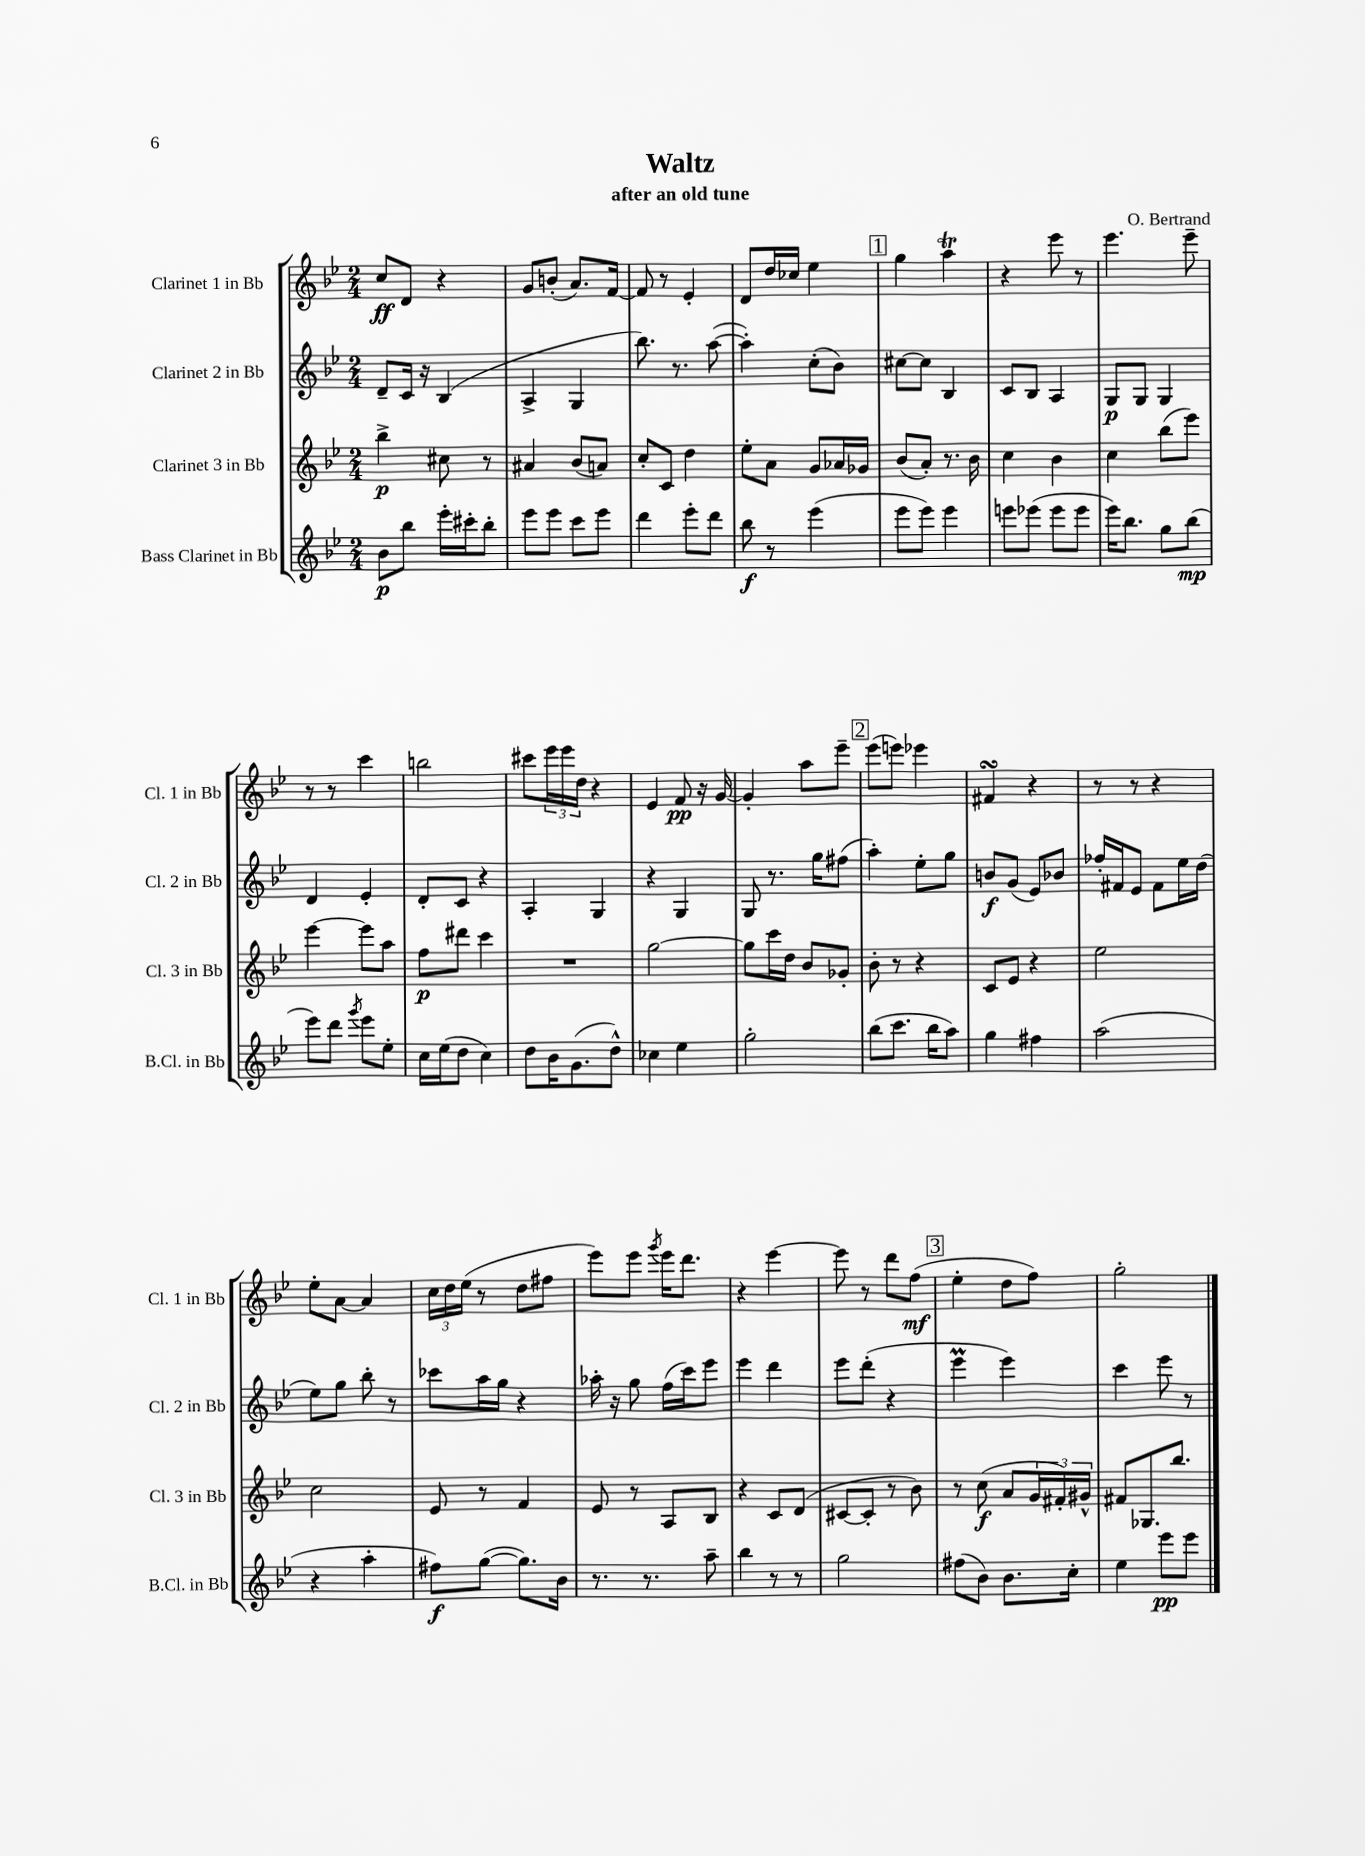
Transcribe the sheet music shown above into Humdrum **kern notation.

**kern	**kern	**kern	**kern
*staff4	*staff3	*staff2	*staff1
*clefG2	*clefG2	*clefG2	*clefG2
*k[b-e-]	*k[b-e-]	*k[b-e-]	*k[b-e-]
*M2/4	*M2/4	*M2/4	*M2/4
8b-	4bb-^	8d~	8cc
8bb-	.	16c	8d
.	.	16r	.
16eee-'	8cc#	(4B-	4r
16ccc#'	.	.	.
8bb-'	8r	.	.
=	=	=	=
8eee-	4a#	4A^	8g
8eee-	.	.	(8b'
8ccc	(8b-	4G	8.a)
8eee-	8a)	.	.
.	.	.	[16f
=	=	=	=
4ddd	8cc'	8.bb-)	8f]
.	8c	.	8r
.	.	8.r	.
8eee-'	4dd	.	4e-'
8ddd	.	([8aa	.
=	=	=	=
8bb-	8ee-'	4aa'])	8d
8r	8a	.	16dd
.	.	.	16cc-
(4eee-	8g	(8cc'	4ee-
.	16a-	8b-)	.
.	16g-	.	.
=	=	=	=
8eee-	(8b-	[8cc#	4gg
8eee-)	8a')	8cc#]	.
4eee-	8.r	4B-	4aa
.	16b-	.	.
=	=	=	=
8eee	4cc	8c	4r
(8eee-	.	8B-	.
8eee-	4b-	4A	8eee-
8eee-	.	.	8r
=	=	=	=
16eee-)	4cc	8G	4.eee-
8.bb-	.	.	.
.	.	8G	.
8gg	(8bb-	4G	.
(8bb-	8eee-)	.	8eee-~
=	=	=	=
8eee-)	[4eee-	4d	8r
8ddd	.	.	8r
8qggg	.	.	.
8eee-	8eee-]	4e-'	4ccc
8ee-'	8aa	.	.
=	=	=	=
16cc	8ff	8d'	2bb
(16ee-	.	.	.
8dd	8ddd#	8c	.
4cc)	4ccc	4r	.
=	=	=	=
8dd	2r	4A'	8ccc#
16b-	.	.	24eee-
.	.	.	24eee-
(8.g	.	.	.
.	.	.	24dd
.	.	4G	4r
8dd^^)	.	.	.
=	=	=	=
4cc-	[2gg	4r	4e-
4ee-	.	4G	8f
.	.	.	16r
.	.	.	[16g
=	=	=	=
2gg'	8gg]	8G	4g']
.	16ccc	8.r	.
.	16dd	.	.
.	8b-	.	8aa
.	.	16gg	.
.	8g-'	(8ff#	8eee-~
=	=	=	=
(8bb-	8b-'	4aa')	(8eee-
8.ccc	8r	.	8eee)
.	4r	8ee-'	4eee-
16bb-	.	.	.
8aa)	.	8gg	.
=	=	=	=
4gg	8c	8b	4f#
.	8e-	(8g	.
4ff#	4r	8e-)	4r
.	.	8b-	.
=	=	=	=
(2aa	2ee-	16ff-'	8r
.	.	16f#	.
.	.	8e-	8r
.	.	8f#	4r
.	.	16ee-	.
.	.	(16dd	.
=	=	=	=
4r	2cc	8ee-)	8ee-'
.	.	8gg	[8a
4aa'	.	8bb-'	4a]
.	.	8r	.
=	=	=	=
8ff#)	8e-	8ccc-	24cc
.	.	.	24dd
.	.	.	(24ee-
([8gg	8r	16aa	8r
.	.	16gg	.
8.gg])	4f	4r	8dd
.	.	.	8ff#
16b-	.	.	.
=	=	=	=
8.r	8e-	16aa-'	8eee-)
.	.	16r	.
.	8r	8gg	8eee-
8.r	.	.	.
.	.	.	8qggg
.	8A	(16ff	16eee-
.	.	16ccc)	8.ddd
8aa~	8B-	8eee-	.
=	=	=	=
4bb-	4r	4eee-	4r
8r	8c	4ddd	[4eee-
8r	(8d	.	.
=	=	=	=
2gg	[8c#	8eee-	8eee-]
.	8c#']	(8ddd'	8r
.	8r	4r	8ddd
.	8b-)	.	(8ff
=	=	=	=
(8ff#	8r	4eee-	4ee-'
8b-)	(8cc	.	.
8.b-	8a	4eee-)	8dd
.	24g	.	8ff)
.	24f#')	.	.
16cc'	.	.	.
.	24g#^^	.	.
=	=	=	=
4ee-	8f#	4ccc	2gg'
.	8.G-	.	.
8eee-	.	8eee-	.
.	8.bb-	.	.
8eee-	.	8r	.
==	==	==	==
*-	*-	*-	*-
